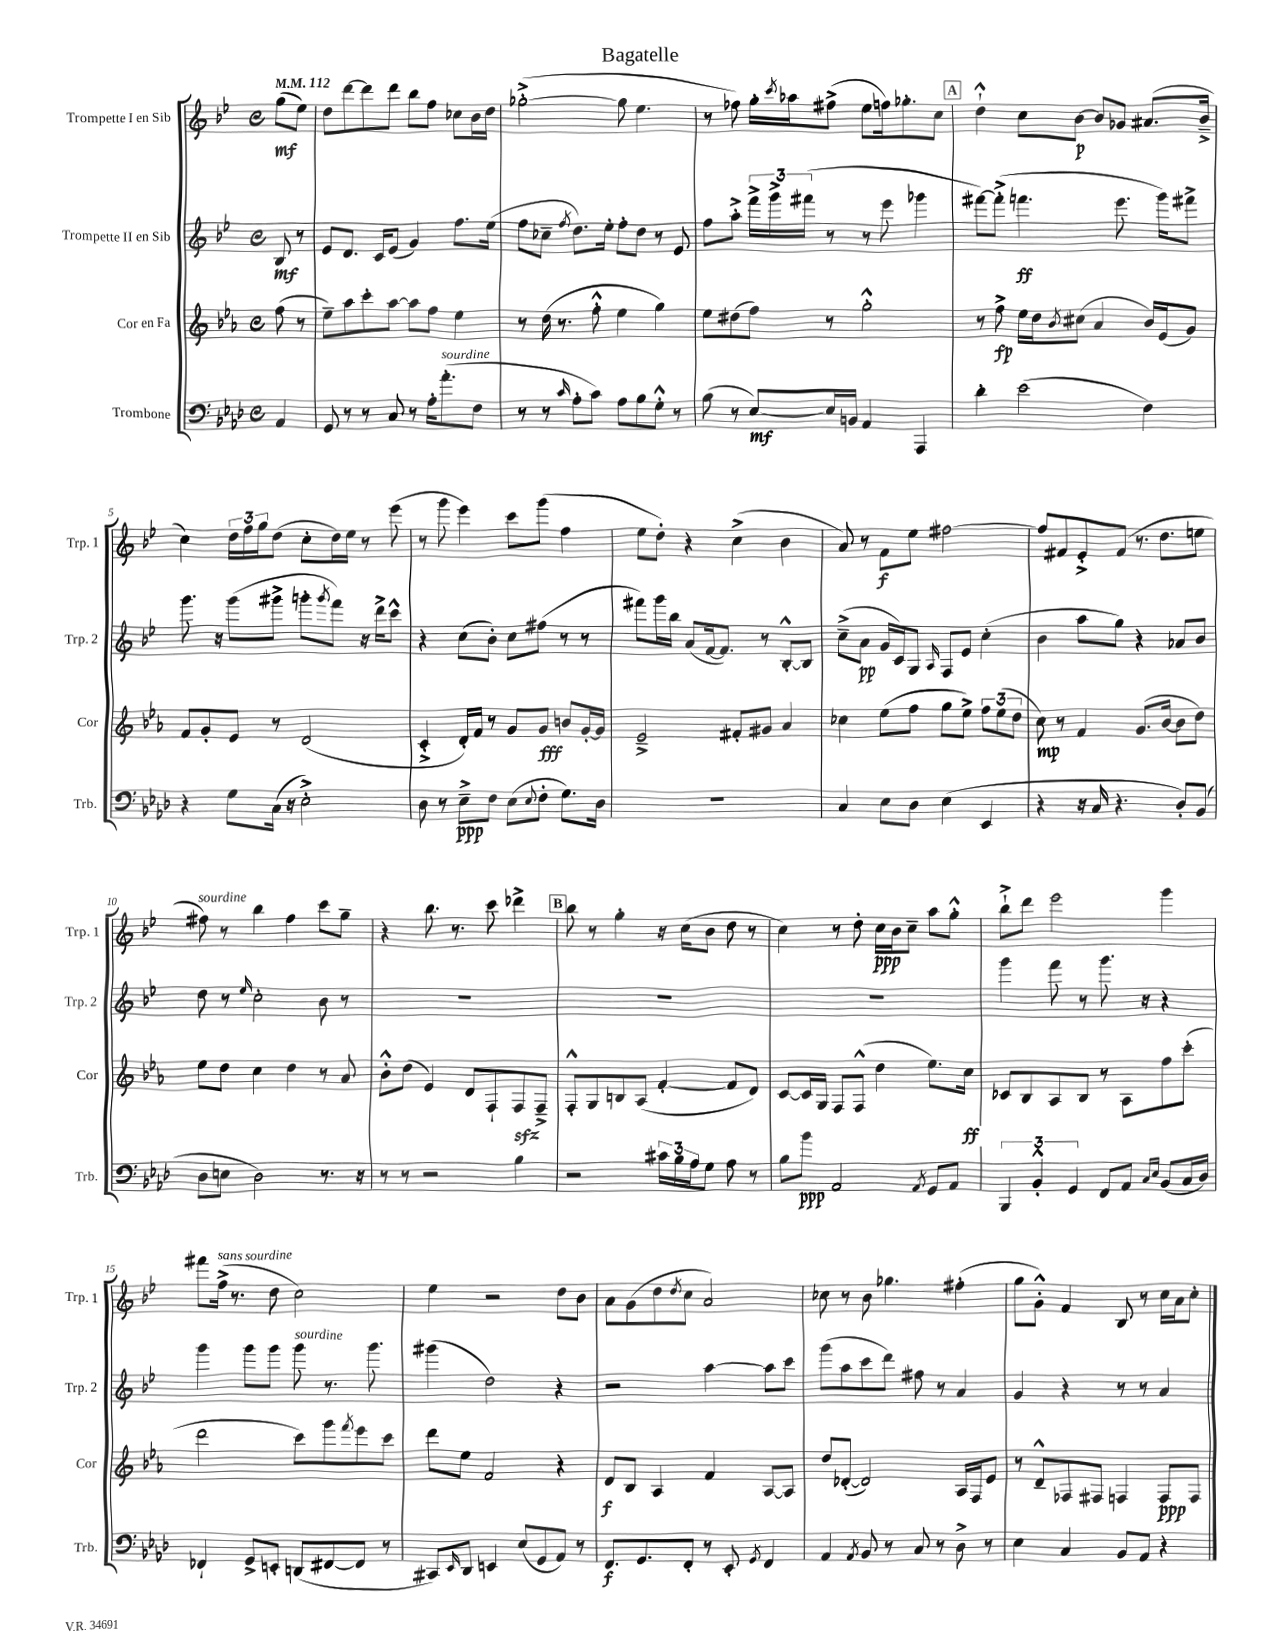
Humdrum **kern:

**kern	**dynam	**kern	**dynam	**kern	**dynam	**kern	**dynam
*part4	*part4	*part3	*part3	*part2	*part2	*part1	*part1
*staff4	*staff4	*staff3	*staff3	*staff2	*staff2	*staff1	*staff1
*I"Trombone	*	*I"Cor en Fa	*	*I"Trompette II en Sib	*	*I"Trompette I en Sib	*
*I'Trb.	*	*I'Cor	*	*I'Trp. 2	*	*I'Trp. 1	*
*clefF4	*	*clefG2	*	*clefG2	*	*clefG2	*
*k[b-e-a-d-]	*	*k[b-e-a-]	*	*k[b-e-]	*	*k[b-e-]	*
*M4/4	*	*M4/4	*	*M4/4	*	*M4/4	*
*met(c)	*	*met(c)	*	*met(c)	*	*met(c)	*
*MM112	*	*MM112	*	*MM112	*	*MM112	*
=	=	=	=	=	=	=	=
4AA-/	.	(8ff\	.	8B-/	mf	(8gg\L	mf
.	.	8r	.	8r	.	8ee-\J)	.
=1	=1	=1	=1	=1	=1	=1	=1
8GG/	.	8ee-~\L)	.	8e-/L	.	8dd\L	.
8r	.	8aa-\	.	8.d/J	.	[8ddd\	.
8r	.	8ccc'\	.	.	.	8ddd\]	.
.	.	.	.	16c/KL	.	.	.
8C/	.	[8aa-\J	.	(8e-/J	.	8ddd\J	.
8r	.	8aa-\L]	.	4g/)	.	8bb-\L	.
16A-'\KL	.	8ff\J	.	.	.	8ff\J	.
!LO:TX:a:i:t=sourdine	!	!	!	!	!	!	!
(8.a-'\	.	.	.	.	.	.	.
.	.	4ee-\	.	8.ff\L	.	8cc-X\L	.
8F\J	.	.	.	.	.	16b-\L	.
.	.	.	.	(16ee-\Jk	.	16dd\JJ	.
=2	=2	=2	=2	=2	=2	=2	=2
8r	.	8r	.	8ff\L	.	([2gg-X'^\	.
8r	.	(16dd\	.	8cc-X~\J	.	.	.
.	.	8.r	.	.	.	.	.
16qqc/	.	.	.	8qff/	.	.	.
8A-'\L	.	.	.	8.dd\L)	.	.	.
8c\J)	.	8ff'^^\	.	.	.	.	.
.	.	.	.	16ee-'\Jk	.	.	.
8A-\L	.	4ee-\	.	8ff'\L	.	8gg-\]	.
8B-\	.	.	.	8dd\J	.	4.ee-\	.
8G'^^\J	.	4gg\)	.	8r	.	.	.
8r	.	.	.	8e-/	.	.	.
=3	=3	=3	=3	=3	=3	=3	=3
(8B-\	.	8ee-\L	.	8ff\L	.	8r	.
8r	.	(8dd#X\	.	8aa'^\J	.	8ff-X\)	.
[8E-/L)	mf	8ff\J)	.	24fff^\LL	.	16gg'\LL	.
.	.	.	.	24ggg^\	.	.	.
.	.	.	.	.	.	8qccc/	.
.	.	.	.	.	.	16aa-X\J	.
.	.	.	.	(24fff#X\JJ	.	.	.
16E-/L]	.	8r	.	8r	.	(8ff#X^\J	.
16BBn/JJ	.	.	.	.	.	.	.
4AA-/	.	2gg'^^\	.	8r	.	8ee-\L	.
.	.	.	.	8eee-\	.	16ffn\k)	.
.	.	.	.	.	.	8.gg-X'\	.
4AAA-/	.	.	.	4ggg-X\	.	.	.
.	.	.	.	.	.	8cc\J	.
!!LO:REH:place=s1:t=A
=4	=4	=4	=4	=4	=4	=4	=4
4d-'\	.	8r	.	[8fff#X\L)	.	4dd`^^\	.
.	.	8ff^\	fp	(8fff#'^\J]	.	.	.
(2e-\	.	16ee-\LL	.	4.fffn\	ff	8cc\L	.
.	.	16dd\J	.	.	.	.	.
.	.	8qb-/	.	.	.	.	.
.	.	(8cc#X\J	.	.	.	[8b-\J	p
.	.	4a-/	.	.	.	8b-/L]	.
.	.	.	.	8.eee-\	.	8g-X/J	.
4F\)	.	16b-/LL)	.	.	.	(8.a#X/L	.
.	.	(16e-/J	.	16ggg\KL)	.	.	.
.	.	8g/J)	.	8fff#X^\J	.	.	.
.	.	.	.	.	.	16b-~^/Jk	.
!!LO:LB:g=z
=5	=5	=5	=5	=5	=5	=5	=5
4r	.	8f/L	.	8.ggg\	.	4cc\)	.
.	.	8g'/	.	.	.	.	.
.	.	.	.	16r	.	.	.
8G\L	.	8e-/J	.	(8ggg\L	.	24dd\LL	.
.	.	.	.	.	.	24ff\	.
.	.	.	.	.	.	24gg\J	.
(16C\Jk	.	8r	.	8ggg#X^\J	.	(8dd\J	.
16r	.	.	.	.	.	.	.
2E-'^\)	.	(2d/	.	8gggn'\L	.	8cc'\L	.
.	.	.	.	8qggg/	.	.	.
.	.	.	.	8fff\J)	.	16dd\L)	.
.	.	.	.	.	.	16ee-\JJ	.
.	.	.	.	16r	.	8r	.
.	.	.	.	16ddd^\KL	.	.	.
.	.	.	.	8ccc^^\J	.	(8eee-\	.
=6	=6	=6	=6	=6	=6	=6	=6
8D-\	.	4c'^/	.	4r	.	8r	.
8r	.	.	.	.	.	8ggg\	.
8E-~^\L	ppp	16d'/LL)	.	(8cc\L	.	4eee-\)	.
.	.	16f/JJ	.	.	.	.	.
8F\J	.	8r	.	8b-'\J)	.	.	.
(8E-\L	.	8g/L	.	8cc\L	.	8ccc\L	.
8qqE-/	.	.	.	.	.	.	.
8F'\J	.	8g/J	fff	(8ff#X\J	.	(8ggg\J	.
8.G\L)	.	8bn/L	.	8r	.	4ff\	.
.	.	[16g'/L	.	8r	.	.	.
16D-\Jk	.	16g/JJ]	.	.	.	.	.
=7	=7	=7	=7	=7	=7	=7	=7
1r	.	2e-~^/	.	8fff#X\L)	.	8ee-\L	.
.	.	.	.	16ggg\L	.	8dd'\J)	.
.	.	.	.	16bb-\JJ	.	.	.
.	.	.	.	(8a/L	.	4r	.
.	.	.	.	[16f/k	.	.	.
.	.	.	.	8.f/J])	.	.	.
.	.	8f#X'/L	.	.	.	(4cc^\	.
.	.	8g#X/J	.	8r	.	.	.
.	.	4a-/	.	[8B-'^^/L	.	4b-\	.
.	.	.	.	8B-/J]	.	.	.
=8	=8	=8	=8	=8	=8	=8	=8
4C/	.	4cc-X\	.	(8cc~^\L	.	8a/)	.
.	.	.	.	8a\J	pp	8r	.
8E-\L	.	(8ee-\L	.	16g/LL	.	8f\L	f
.	.	.	.	16c/J)	.	.	.
8D-\J	.	8ff\J	.	8G/J	.	8ee-\J	.
.	.	.	.	16qqA/	.	.	.
(4E-\	.	8gg\L	.	8F/L	.	[2ff#X\	.
.	.	8ee-^\J)	.	8e-/J	.	.	.
4EE-/	.	12ff\L	.	(4cc'\	.	.	.
.	.	(12ee-\	.	.	.	.	.
.	.	12dd\J	.	.	.	.	.
=9	=9	=9	=9	=9	=9	=9	=9
4r	.	8cc\)	mp	4b-\	.	8ff#/L]	.
.	.	8r	.	.	.	8f#X/	.
16r	.	4f/	.	8aa\L	.	8e-'^/	.
16C/	.	.	.	.	.	.	.
4.r	.	.	.	8gg\J)	.	(8f#/J	.
.	.	(8.g/L	.	4r	.	8.r	.
.	.	[16b-/Jk	.	.	.	8.dd\L	.
8D-'/L)	.	8b-\L]	.	8a-X/L	.	.	.
(8BB-/J	.	8dd\J)	.	8b-/J	.	8een\J	.
!!LO:LB:g=z
=10	=10	=10	=10	=10	=10	=10	=10
!	!	!	!	!	!	!LO:TX:a:i:t=sourdine	!
8D-\L	.	8ee-\L	.	8dd\	.	8ff#X\)	.
8En\J	.	8dd\J	.	8r	.	8r	.
.	.	.	.	16qqee-/	.	.	.
2D-\)	.	4cc\	.	2cc'\	.	4bb-\	.
.	.	4dd\	.	.	.	4ff#\	.
8.r	.	8r	.	8b-\	.	8ccc\L	.
.	.	8a-/	.	8r	.	8gg~\J	.
16r	.	.	.	.	.	.	.
=11	=11	=11	=11	=11	=11	=11	=11
8r	.	8b-'^^\L	.	1r	.	4r	.
8r	.	(8dd\J	.	.	.	.	.
2r	.	4e-/)	.	.	.	8.bb-\	.
.	.	.	.	.	.	8.r	.
.	.	8d/L	.	.	.	.	.
.	.	8F`/	.	.	.	8ccc\	.
4B-\	.	8Fzz/	.	.	.	4ddd-X^\	.
.	.	8F~^/J	.	.	.	.	.
!!LO:REH:place=s1:t=B
=12	=12	=12	=12	=12	=12	=12	=12
2r	.	8F'^^/L	.	1r	.	8bb-\	.
.	.	8G/	.	.	.	8r	.
.	.	8Bn/	.	.	.	4gg'\	.
.	.	(8A-/J	.	.	.	.	.
24c#X\LL	.	[4f'/	.	.	.	16r	.
24B-\	.	.	.	.	.	.	.
.	.	.	.	.	.	(16cc\KL	.
24A-\J	.	.	.	.	.	.	.
8G\J	.	.	.	.	.	8b-\J	.
8A-\	.	8f/L]	.	.	.	8dd\	.
8r	.	8d/J)	.	.	.	8r	.
=13	=13	=13	=13	=13	=13	=13	=13
8B-\L	.	[8c/L	.	1r	.	4cc\)	.
8b-\J	ppp	16c/L]	.	.	.	.	.
.	.	16G/JJ	.	.	.	.	.
2AA-/	.	8F/L	.	.	.	8r	.
.	.	(8F^^/J	.	.	.	8dd'\	.
.	.	4dd\	.	.	.	16cc\LL	ppp
.	.	.	.	.	.	16b-\J	.
.	.	.	.	.	.	8cc~\J	.
8qAA-/	.	.	.	.	.	.	.
8GG/L	.	8.ee-\L)	.	.	.	8aa\L	.
8AA-/J	.	.	.	.	.	8gg'^^\J	.
.	.	16cc\Jk	ff	.	.	.	.
=14	=14	=14	=14	=14	=14	=14	=14
6BBB-/	.	8c-X/L	.	4ggg\	.	8bb-`^\L	.
.	.	8B-/	.	.	.	8ddd\J	.
6BB-'^^/	.	.	.	.	.	.	.
.	.	8A-/	.	8fff\	.	2eee-\	.
6GG/	.	.	.	.	.	.	.
.	.	8B-/J	.	8r	.	.	.
8FF/L	.	8r	.	8.ggg\	.	.	.
8AA-/J	.	8A-\L	.	.	.	.	.
.	.	.	.	16r	.	.	.
16qqC/LL	.	.	.	.	.	.	.
16qqE-/JJ	.	.	.	.	.	.	.
(8BB-/L	.	8ff\	.	4r	.	4ggg\	.
16C/L	.	(8ccc'\J	.	.	.	.	.
16D-/JJ)	.	.	.	.	.	.	.
!!LO:LB:g=z
=15	=15	=15	=15	=15	=15	=15	=15
4FF-X`/	.	2ddd\	.	4ggg\	.	8fff#X\L	.
!	!	!	!	!	!	!LO:TX:a:i:t=sans sourdine	!
.	.	.	.	.	.	(16ff^\Jk	.
.	.	.	.	.	.	8.r	.
8GG^/L	.	.	.	8ggg\L	.	.	.
8EEn'/J	.	.	.	8ggg\J	.	8dd\	.
!	!	!	!	!LO:TX:a:i:t=sourdine	!	!	!
(8DDn/L	.	8ccc\L)	.	8ggg\	.	2cc\)	.
[8FF#X/	.	8ggg\	.	8.r	.	.	.
.	.	8qfff/	.	.	.	.	.
8FF#/J]	.	8eee-\	.	.	.	.	.
.	.	.	.	8.ggg\	.	.	.
8r	.	8ccc\J	.	.	.	.	.
=16	=16	=16	=16	=16	=16	=16	=16
8CC#X/L)	.	8ddd\L	.	(4ggg#X\	.	4ee-\	.
16qqEE-/	.	.	.	.	.	.	.
8DD-/J	.	8ee-\J	.	.	.	.	.
4EEn/	.	2f/	.	2dd\)	.	2r	.
(8E-/L	.	.	.	.	.	.	.
8GG/	.	.	.	.	.	.	.
8AA-/J)	.	4r	.	4r	.	8dd\L	.
8r	.	.	.	.	.	8b-\J	.
=17	=17	=17	=17	=17	=17	=17	=17
8.FF/L	f	8d/L	f	2r	.	8a\L	.
.	.	8B-/J	.	.	.	(8g\	.
8.GG/	.	.	.	.	.	.	.
.	.	4A-/	.	.	.	8dd\	.
.	.	.	.	.	.	8qdd/	.
8FF'/J	.	.	.	.	.	8cc\J	.
8r	.	4f/	.	[4aa\	.	2a/)	.
8EE-'/	.	.	.	.	.	.	.
8qGG/	.	.	.	.	.	.	.
4FF/	.	[8A-/L	.	8aa\L]	.	.	.
.	.	8A-/J]	.	8ccc\J	.	.	.
=18	=18	=18	=18	=18	=18	=18	=18
4AA-/	.	8dd/L	.	(8ggg\L	.	8cc-X\	.
.	.	([8d-X'/J	.	8aa\	.	8r	.
8qAA-/	.	.	.	.	.	.	.
8BB-/	.	2d-/])	.	8ccc\	.	8b-\	.
8r	.	.	.	8ddd\J)	.	4.gg-X\	.
8C/	.	.	.	8ff#X\	.	.	.
8r	.	.	.	8r	.	.	.
8D-^\	.	16A-/LL	.	4a/	.	(4ff#X'\	.
.	.	16F/J	.	.	.	.	.
8r	.	8e-/J	.	.	.	.	.
=19	=19	=19	=19	=19	=19	=19	=19
4E-\	.	8r	.	4g/	.	8gg\L	.
.	.	8d~^^/L	.	.	.	8g'^^\J)	.
4C/	.	8F-X/	.	4r	.	4f/	.
.	.	8F#X/J	.	.	.	.	.
8BB-/L	.	4Fn/	.	8r	.	8B-/	.
8AA-/J	.	.	.	8r	.	8r	.
4r	.	8F/L	ppp	4a/	.	16cc\LL	.
.	.	.	.	.	.	16a\J	.
.	.	8F/J	.	.	.	8cc'\J	.
==	==	==	==	==	==	==	==
*-	*-	*-	*-	*-	*-	*-	*-
